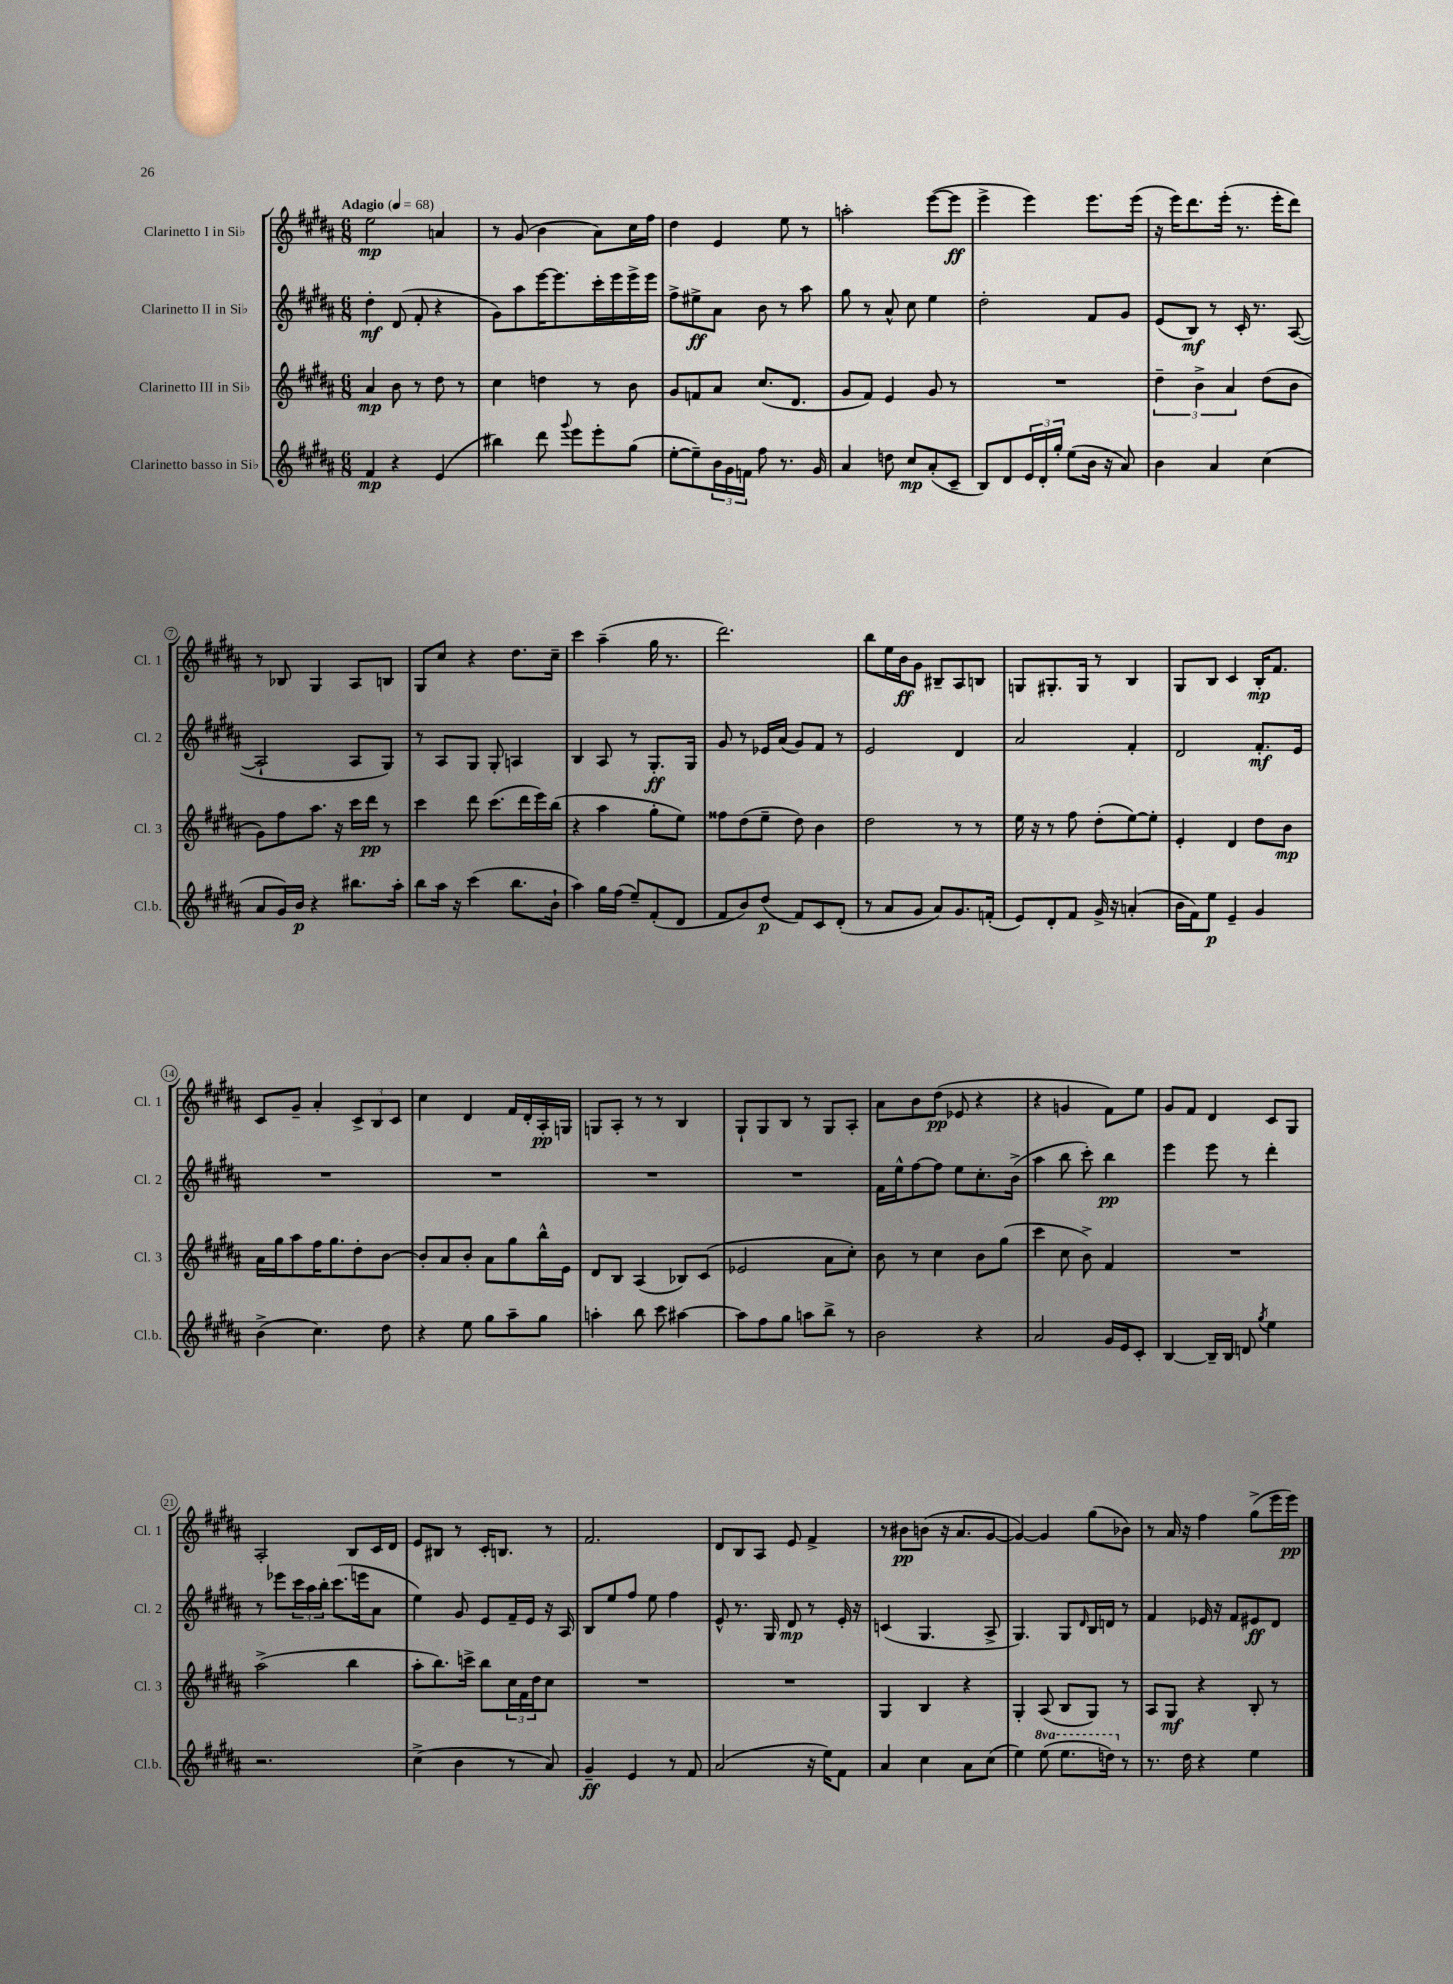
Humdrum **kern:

**kern	**kern	**kern	**kern
*staff4	*staff3	*staff2	*staff1
*clefG2	*clefG2	*clefG2	*clefG2
*k[f#c#g#d#a#]	*k[f#c#g#d#a#]	*k[f#c#g#d#a#]	*k[f#c#g#d#a#]
*M6/8	*M6/8	*M6/8	*M6/8
*MM68	*MM68	*MM68	*MM68
4f#	4a#	4dd#'	2ee
4r	8b	(8d#	.
.	8r	8f#'	.
(4e	8dd#	4r	4a
.	8r	.	.
=	=	=	=
4bb#)	4cc#	8g#)	8r
.	.	8aa#	(8g#
8ddd#	4dd	[16eee	4b
.	.	8.eee]	.
8qqggg#	.	.	.
8eee	.	.	.
8eee'	8r	16ccc#'	8a#)
.	.	16eee	.
(8gg#	8b	16eee^	16cc#
.	.	16eee	16ff#
=	=	=	=
[8ee'	8g#	8ff#^	4dd#
8ee~])	8f	8ee#^	.
24b	8a#	8a#	4e
24g#	.	.	.
24f	.	.	.
8ff#	(8.cc#	8b	.
8.r	.	8r	8ee
.	8.d#	.	.
.	.	8aa#	8r
16g#	.	.	.
=	=	=	=
4a#	8g#	8gg#	2aa'
.	8f#)	8r	.
8dd	4e	8a#^^	.
8cc#	.	8cc#	.
(8a#'	8g#	4ee	([8eee
8c#~	8r	.	8eee]
=	=	=	=
8B)	2.r	2dd#'	4eee^
8d#	.	.	.
24e	.	.	4eee)
24d#'	.	.	.
24gg#'	.	.	.
(8ee	.	.	.
16b	.	8f#	8.eee
16r	.	.	.
8a#)	.	8g#	.
.	.	.	(16eee
=	=	=	=
4b	6dd#~	(8e	16r
.	.	.	16eee)
.	.	8B)	8.ddd#
.	6b^	.	.
4a#	.	8r	.
.	.	.	(16eee'
.	6a#	.	.
.	.	16c#'	8.r
.	.	8.r	.
(4cc#	(8dd#	.	.
.	.	.	16eee'
.	8b	([8A#	8ddd#)
=	=	=	=
8a#	8g#)	2A#`]	8r
16g#)	8ff#	.	8B-
16b	.	.	.
4r	8.aa#	.	4G#
.	16r	.	.
8.bb#	16ccc#	8A#	8A#
.	16ddd#	.	.
.	8r	8G#)	8B
16aa#'	.	.	.
=	=	=	=
8bb	4ccc#	8r	8G#
16aa#	.	8A#	8cc#
16r	.	.	.
(4ccc#	8ddd#	8G#	4r
.	(8.ccc#	8G#'	.
8.bb	.	4A	8.dd#
.	16ddd#	.	.
.	16eee)	.	.
16b`	(16bb	.	16cc#~
=	=	=	=
4aa#)	4r	4B	4ccc#
16gg#	4aa#	8A#	(4aa#~
(16ff#	.	.	.
8ee~)	.	8r	.
(8f#'	8gg#'	8.G#'	16gg#
.	.	.	8.r
8d#	8ee)	.	.
.	.	16G#	.
=	=	=	=
8f#	8ff##	8g#	2.ddd#)
8b)	(8dd#	8r	.
(8dd#	8ee~	16e-	.
.	.	(16a#	.
8f#)	8dd#)	8g#)	.
8c#	4b	8f#	.
(8d#'	.	8r	.
=	=	=	=
8r	2dd#	2e	8bb
8a#	.	.	16ee
.	.	.	16b
8g#	.	.	8g#
8a#)	.	.	8B#~
8.g#	8r	4d#	8A#
.	8r	.	8B
(16f'	.	.	.
=	=	=	=
8e)	16ee	2a#	8G
.	16r	.	.
8d#'	8r	.	8.G#'
8f#	8ff#	.	.
.	.	.	16G#
16g#^	(8dd#'	.	8r
16r	.	.	.
(4a'	[8ee)	4f#'	4B
.	8ee']	.	.
=	=	=	=
16b	4e'	2d#	8G#
16f#)	.	.	.
8ee	.	.	8B
4e~	4d#	.	4c#
4g#	8dd#	8.f#'	16B'
.	.	.	8.f#
.	8b	.	.
.	.	16e	.
=	=	=	=
(4b^	16a#	2.r	8c#
.	16gg#	.	.
.	8aa#	.	8g#~
4.cc#)	16ff#	.	4a#'
.	8.gg#	.	.
.	8dd#'	.	12c#^
.	.	.	12B
8dd#	[8b	.	.
.	.	.	12c#
=	=	=	=
4r	8b']	2.r	4cc#
.	8a#	.	.
8ee	8b'	.	4d#
8gg#	8a#	.	.
8aa#~	8gg#	.	16f#
.	.	.	16d#'
8gg#	16bb^^	.	16A#'
.	16e	.	16G
=	=	=	=
4aa'	8d#	2.r	8G
.	8B	.	8A#'
8bb	(4A#	.	8r
8ccc#	.	.	8r
[4aa#	8B-)	.	4B
.	(8c#	.	.
=	=	=	=
8aa#]	2e-	2.r	8G#`
8ff#	.	.	8G#
8gg#	.	.	8B
8aa	.	.	8r
8bb^	8a#	.	8G#
8r	8cc#')	.	8A#'
=	=	=	=
2b	8b	16f#	8a#
.	.	16ee^^	.
.	8r	[8ff#	8b
.	4cc#	8ff#]	(8dd#
.	.	8ee	8e-
4r	8b	8.cc#'	4r
.	(8gg#	.	.
.	.	(16b^	.
=	=	=	=
2a#	4ccc#	4aa#	4r
.	8cc#	8bb	4g
.	8b^)	8ccc#')	.
16g#	4f#	4bb	8f#)
16e	.	.	.
8c#'	.	.	8ee
=	=	=	=
[4B	2.r	4eee	8g#
.	.	.	8f#
16B~]	.	8eee	4d#
16B	.	.	.
8d	.	8r	.
8qgg#	.	.	.
4ee	.	4ddd#'	8c#
.	.	.	8G#
=	=	=	=
2.r	(2aa#^	8r	2A#'
.	.	8eee-	.
.	.	24ccc#	.
.	.	24aa#	.
.	.	24bb'	.
.	.	(8.ccc#	.
.	4bb	.	8B
.	.	16eee	.
.	.	8a#	16c#
.	.	.	16d#
=	=	=	=
(4cc#^	8aa#'	4ee)	8e
.	8.bb)	.	8B#
4b	.	8g#	8r
.	16ccc^	.	.
.	8bb	8e	16c#'
.	.	.	8.B
8r	24cc#	16f#~	.
.	24f#	.	.
.	.	16e	.
.	24dd#	.	.
8a#)	8cc#	16r	8r
.	.	16A#	.
=	=	=	=
4g#~	2.r	8B	2.f#
.	.	8ee	.
4e	.	8ff#	.
.	.	8ee	.
8r	.	4ff#	.
8f#	.	.	.
=	=	=	=
(2a#	2.r	8e^^	8d#
.	.	8.r	8B
.	.	.	8A#
.	.	16G#	.
.	.	8d#	8e
16r	.	8r	4f#^
16ee)	.	.	.
8f#	.	16e'	.
.	.	16r	.
=	=	=	=
4a#	4G#	(4c	8r
.	.	.	8b#
4cc#	4B	4.G#	(8b
.	.	.	16r
.	.	.	8.a#
8a#	4r	.	.
(8cc#	.	8A#^	[8g#
=	=	=	=
4ee)	4G#'	4.G#)	4g#_)
(8eee	(8A#	.	4g#]
8.eee	8B	8G#	.
.	.	16qqd#	.
.	8G#)	16B	(8gg#
16ddd)	.	16d	.
8r	8r	8r	8b-)
=	=	=	=
8.r	8A#	4f#	8r
.	8G#	.	16a#
16dd#	.	.	16r
4r	4r	16e-	4ff#
.	.	16r	.
.	.	8f#	.
4ee	8B'	8e#	(8gg#^
.	8r	8d#	16eee
.	.	.	16eee)
==	==	==	==
*-	*-	*-	*-
